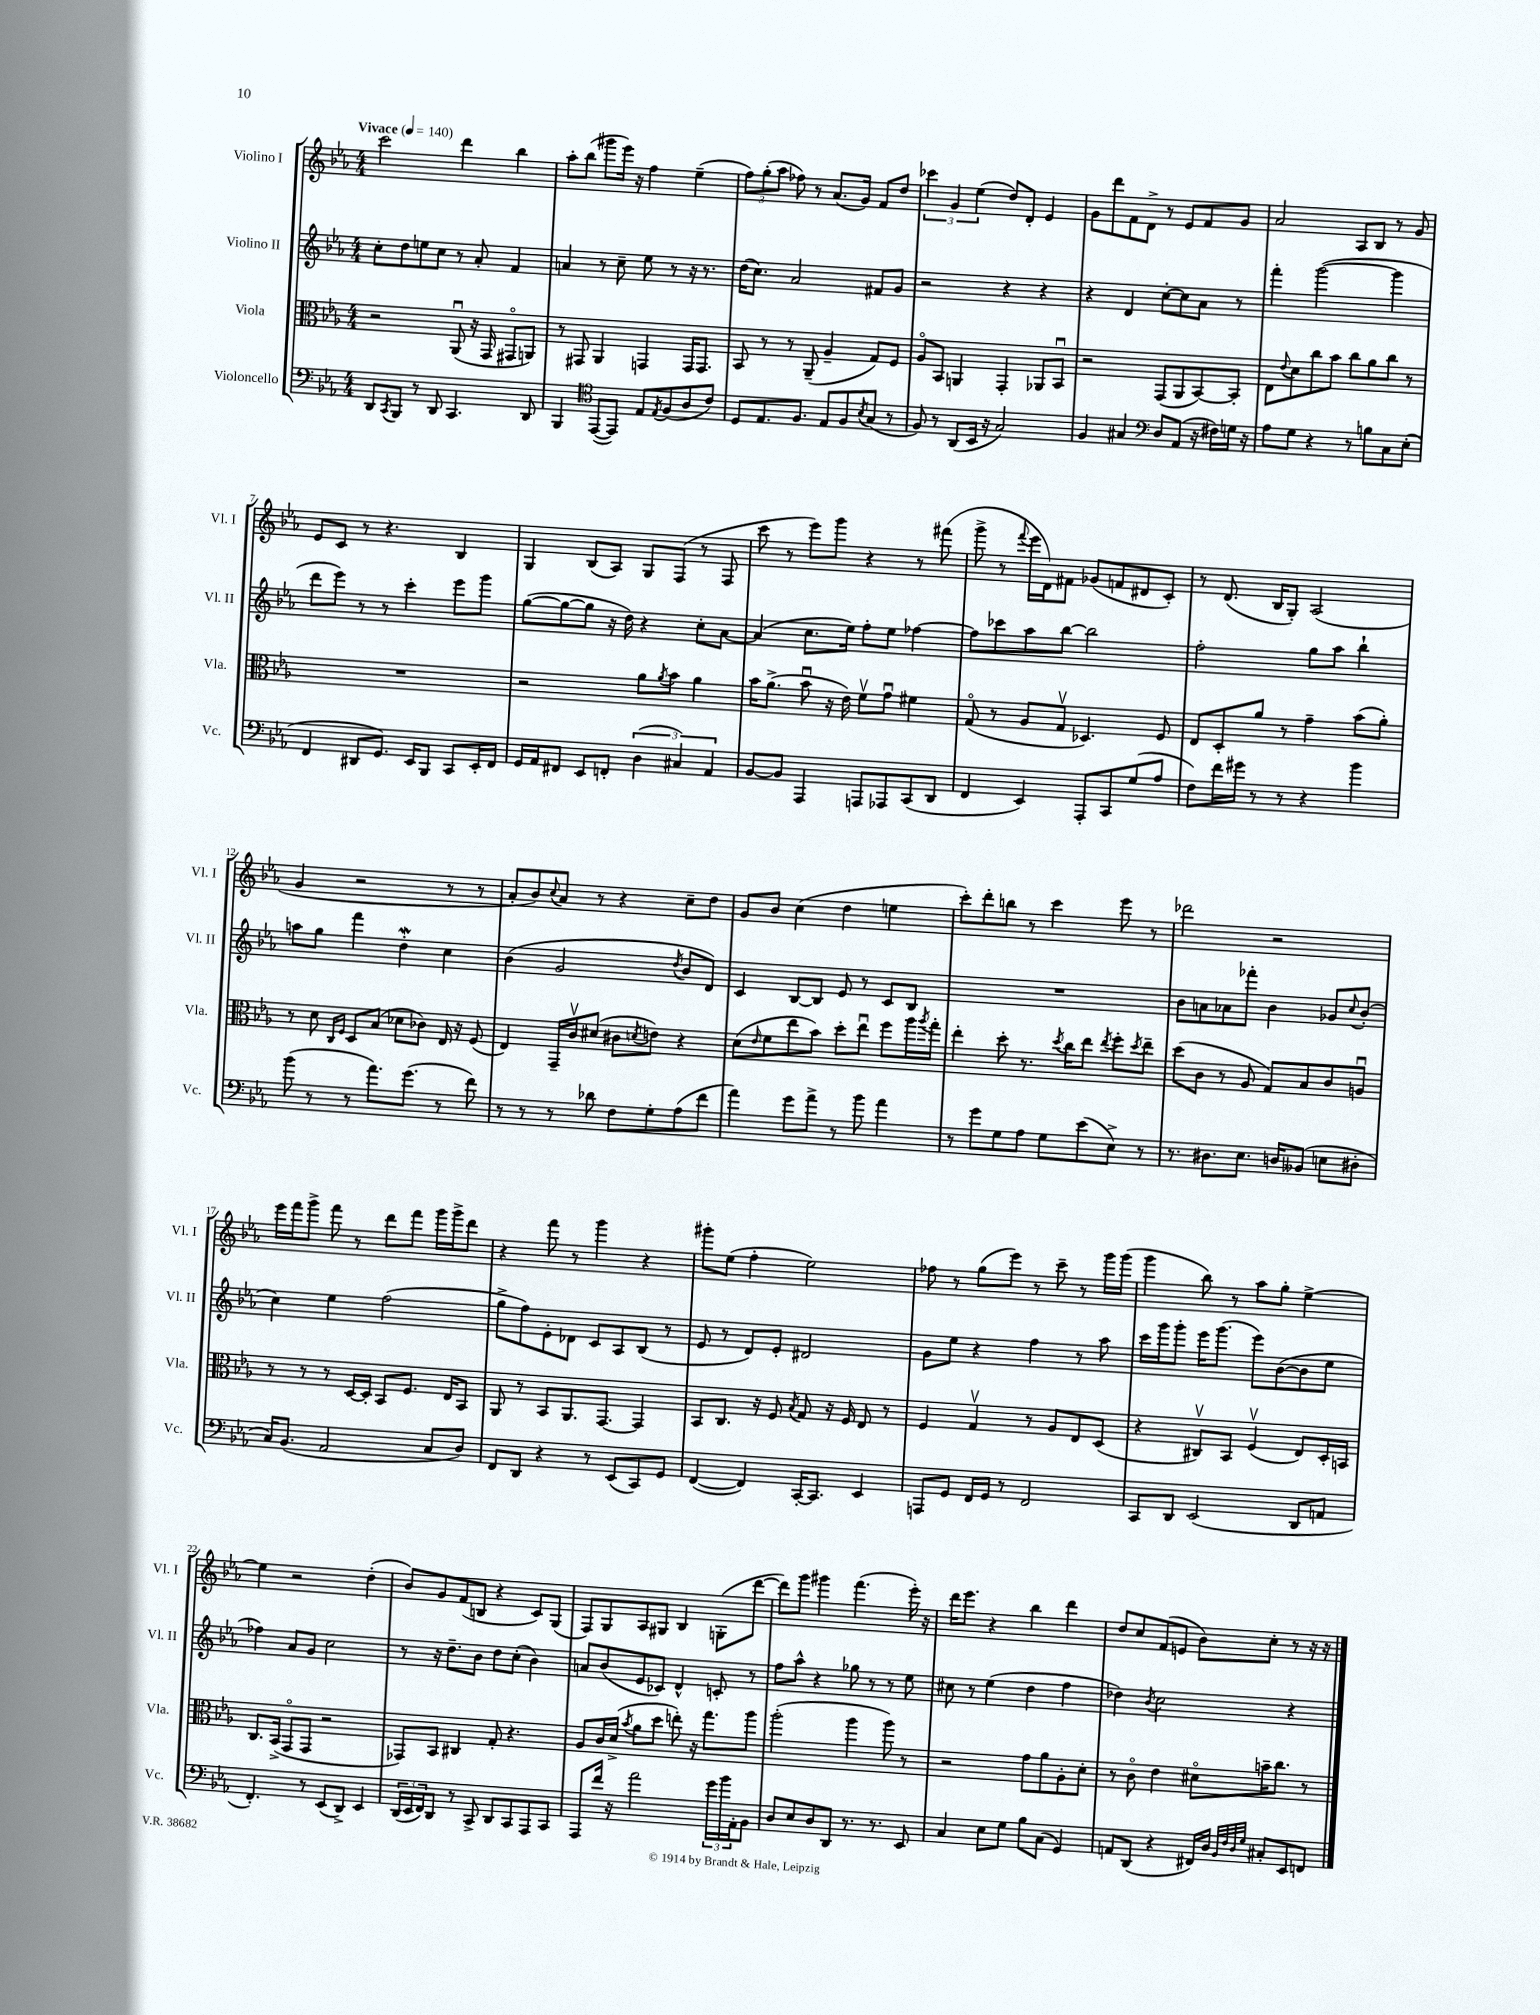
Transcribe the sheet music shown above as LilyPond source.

<<
\new StaffGroup <<
\new Staff = "s0" \with { instrumentName = "Violino I" shortInstrumentName = "Vl. I" } {
    \clef treble \key ees \major \numericTimeSignature \time 4/4 \tempo "Vivace" 4 = 140
    c'''2 d'''4 bes''4 |
    aes''8-. bes''8( gis'''8 ees'''16) r16 f''4 ees''4--( |
    \tuplet 3/2 { f''8) g''8-.( aes''8 } fes''8) r8 aes'8.( g'16) f'8 d''8 |
    \tuplet 3/2 { ces'''4 g'4 ees''4( } d''8) d'8-. ees'4 |
    g'8 d'''8 f'8 d'8-> r8 ees'8 f'8 g'8 |
    aes'2 aes8 bes8 r8 g'8 |
    ees'8 c'8 r8 r4. bes4 |
    g4 bes8( aes8) g8 f8( r8 f8 |
    c'''8 r8 ees'''8) g'''8 r4 r8 fis'''8( |
    g'''8-> r8 \appoggiatura { f'''8 } ees'''16 d'16) fis'8 ges'8( f'8 dis'8 c'8-.) |
    r8 d'8.( bes16 g8-.) aes2( |
    g'4 r2 r8 r8 |
    aes'8-. bes'8) \appoggiatura { c''8 } aes'8 r8 r4 c''8-- d''8 |
    g'8 bes'8 c''4( d''4 e''4 |
    c'''8-.) d'''8-. b''8 r8 c'''4 ees'''8 r8 |
    des'''2 r2 |
    ees'''16 f'''16 g'''8-> f'''8 r8 d'''8 f'''8 g'''16 g'''16-> d'''8 |
    r4 f'''8 r8 g'''4 r4 |
    gis'''8-. ees''8( f''4-. ees''2) |
    fes''8 r8 g''8( ees'''8) r8 c'''8-- r8 g'''16 g'''16( |
    g'''4 bes''8) r8 aes''8 g''8-. ees''4~-> |
    ees''4 r2 d''4-.( |
    bes'8) g'8 f'8( b8 r4 c'8) g8( |
    f8) g8 aes8 gis8 bes4 g8-.( d'''8~ |
    d'''8) g'''8 gis'''4 f'''4.( ees'''16-.) r16 |
    d'''16 ees'''8. r4 bes''4 d'''4 |
    d''8 c''8 f'8( e'8 bes'8) c''8-. r8 r16 r16 \bar "|." |
}
\new Staff = "s1" \with { instrumentName = "Violino II" shortInstrumentName = "Vl. II" } {
    \clef treble \key ees \major \numericTimeSignature \time 4/4
    c''8-. d''8 e''8 c''8 r8 aes'8-. f'4 |
    a'4 r8 c''8-- ees''8 r8 r16 r8. |
    d''16( c''8.) aes'2 fis'8 g'8 |
    r2 r4 r4 |
    r4 d'4 c''8~-. c''8 aes'8 r8 |
    f'''4-. g'''2~( g'''4 |
    d'''8 ees'''8) r8 r8 c'''4-. ees'''8 g'''8 |
    g''8~( g''8~ g''8 r16 d''16) r4 c''8-. aes'8~ |
    aes'4( c''8. ees''16) f''8-. ees''8 fes''4~ |
    fes''8 ces'''8 aes''8 bes''8~ bes''2 |
    f''2-. g''8 aes''8 bes''4-! |
    a''8 g''8 f'''4 d''4-.\mordent c''4 |
    bes'4( g'2 \acciaccatura { d''8 } bes'8 d'8) |
    c'4 bes8~ bes8 ees'8 r8 c'8 bes8 |
    R1 |
    bes'8 a'8 aes'8 fes'''8-. bes'4 ges'8 \appoggiatura { c''8 } bes'8-.( |
    c''4) ees''4 f''2( |
    g''8-> f''8) ees'8-. des'8 c'8 aes8 bes8( r8 |
    ees'8 r8 d'8) ees'8-. dis'2 |
    g'8 ees''8 r4 f''4 r8 aes''8 |
    c'''16 g'''16 g'''8-. ees'''16 g'''8.( ees'''8) bes'8~( bes'8 ees''8 |
    fes''4) aes'8 g'8 c''2 |
    r8 r16 d''8.-- bes'8 d''8 c''8-.( bes'4) |
    a'8 bes'8( ees'8 ces'8) d'4-^ c'8-. r8 |
    f''8 aes''8-^ r4 ges''8 r8 r8 ees''8 |
    cis''8 r8 ees''4( d''4 f''4 |
    des''4) \acciaccatura { bes'8 } c''2 r4 \bar "|." |
}
\new Staff = "s2" \with { instrumentName = "Viola" shortInstrumentName = "Vla." } {
    \clef alto \key ees \major \numericTimeSignature \time 4/4
    r2 aes,8\downbow( r16 g,16 gis,8\flageolet a,8) |
    r8 gis,8 aes,4 g,4 g,16 g,8. |
    bes,8 r8 r8 aes,8--( aes4-- g8) f8 |
    aes8\flageolet bes,8 a,4 g,4-. aes,8 bes,8\downbow |
    r2 g,8( aes,8 bes,8~) bes,8-. |
    ees8 \appoggiatura { ees'8 } d'8 c''8 bes'8 c''8 aes'8 c''8 r8 |
    R1 |
    r2 aes'8 \acciaccatura { aes'8 } bes'8 aes'4 |
    bes'16 aes'8.->( bes'8\downbow r16 ees'16) f'8\upbow g'8\downbow fis'4 |
    g8\flageolet( r8 aes8 g8\upbow des4.) f8 |
    ees8 d8-. aes'8 r8 g'4-- bes'8( aes'8-.) |
    r8 d'8 \grace { c16 f16 } d8 bes8( des'8 ces'8) ees16 r16 f8( |
    ees4) g,16-- c'16\upbow dis'8( cis'8 \acciaccatura { d'8 } e'8) r4 |
    d'8( \grace { ees'16 } f'8 ees''8 bes'8) d''8-. ees''8\downbow f''8 aes''16 \acciaccatura { aes''8 } g''16-. |
    ees''4-. d''8-. r8. \acciaccatura { d''8 } c''16 ees''8 \acciaccatura { ees''8 } f''8-. \acciaccatura { d''8 } ees''8-- |
    d''8( c'8 r8 aes8 g8) bes8 c'8 a8\downbow |
    r8 r8 r8 d16~ d16-. bes,8 f8. ees16 bes,8 |
    aes,8 r8 bes,8 aes,8. g,8.~ g,4 |
    bes,8 c8. r16 f8 \acciaccatura { bes8 } g8 r16 f16 ees8 r8 |
    f4 g4\upbow r8 aes8 ees8 d8( |
    r4 cis8\upbow) bes,8 f4\upbow( ees8) d16-. b,16 |
    c8. bes,16->( g,8\flageolet g,8 r2 |
    ges,8) bes,8 cis4 g8-. r4. |
    aes8 c'16 d'16->( \acciaccatura { bes'8 } aes'8 d''8 e''8-.) r16 g''8. aes''8 |
    aes''2-.( aes''4 aes''8) r8 |
    r2 g'8 aes'8 aes8-. d'8-. |
    r8 c'8\flageolet ees'4 dis'8\flageolet b'16-- c''8. r8 \bar "|." |
}
\new Staff = "s3" \with { instrumentName = "Violoncello" shortInstrumentName = "Vc." } {
    \clef bass \key ees \major \numericTimeSignature \time 4/4
    d,8 \acciaccatura { c,8 } bes,,8 r8 d,8 c,4. d,8 |
    bes,,4 \clef tenor ees,8~( ees,8) ees8 \acciaccatura { ees8 } f8( aes8 c'8) |
    d8 ees8. f8. ees8 f8 \acciaccatura { bes8 } g8( r8 |
    f8) r8 aes,8( bes,16 r16 g2) |
    f4 gis4 \clef bass d8 aes,8( r16 fis16) g16 r16 |
    aes8 g8 r4 r8 b8 c8 ees8-.( |
    f,4 dis,8 g,8.) ees,16 bes,,8 c,8 ees,16-. f,16 |
    g,16 aes,16 fis,8 ees,8 f,8-. \tuplet 3/2 { d4( cis4) aes,4 } |
    bes,8~ bes,8 aes,,4 a,,8 aes,,8 c,8( d,8 |
    f,4 ees,4) aes,,8-. c,8 g8( aes8 |
    f8) f'16 gis'16 r8 r8 r4 bes'4 |
    bes'8( r8 r8 aes'8.) g'8.( r8 f'8) |
    r8 r8 r8 des'8 f8 g8-. aes8( f'8 |
    aes'4) g'8 aes'8-> r8 bes'8 aes'4 |
    r8 g'8 g8 aes8 g8 ees'8( ees8->) r8 |
    r8. dis8. ees8. d16 beses,8( e8 dis8-. |
    c16) bes,8.( aes,2 c8 d8) |
    f,8 d,8 r4 r8 ees,8( c,8) g,8 |
    f,4~( f,4) c,16~-. c,8. ees,4 |
    a,,8 g,8 f,16 g,16 r8 f,2 |
    c,8 d,8 ees,2( d,8 a,8 |
    f,4.-.) r8 ees,8( d,8->) ees,4 |
    \tuplet 3/2 { d,16( ees,16 f,16) } d,8 r8 c,8-> d,8 c,8 aes,,8 c,8 |
    aes,,8 f'16 r16 aes'2 \tuplet 3/2 { g'16 bes'16 aes,16-. } bes,8 |
    d8 ees8 d8 d,8 r8. r8. ees,8 |
    c4 ees8 g8 bes8 c8( g,4) |
    a,8 d,8( r4 fis,16) d16 \grace { bes,32 f32 d32 g32 } cis8-. ees,8 f,8 \bar "|." |
}
>>
>>
